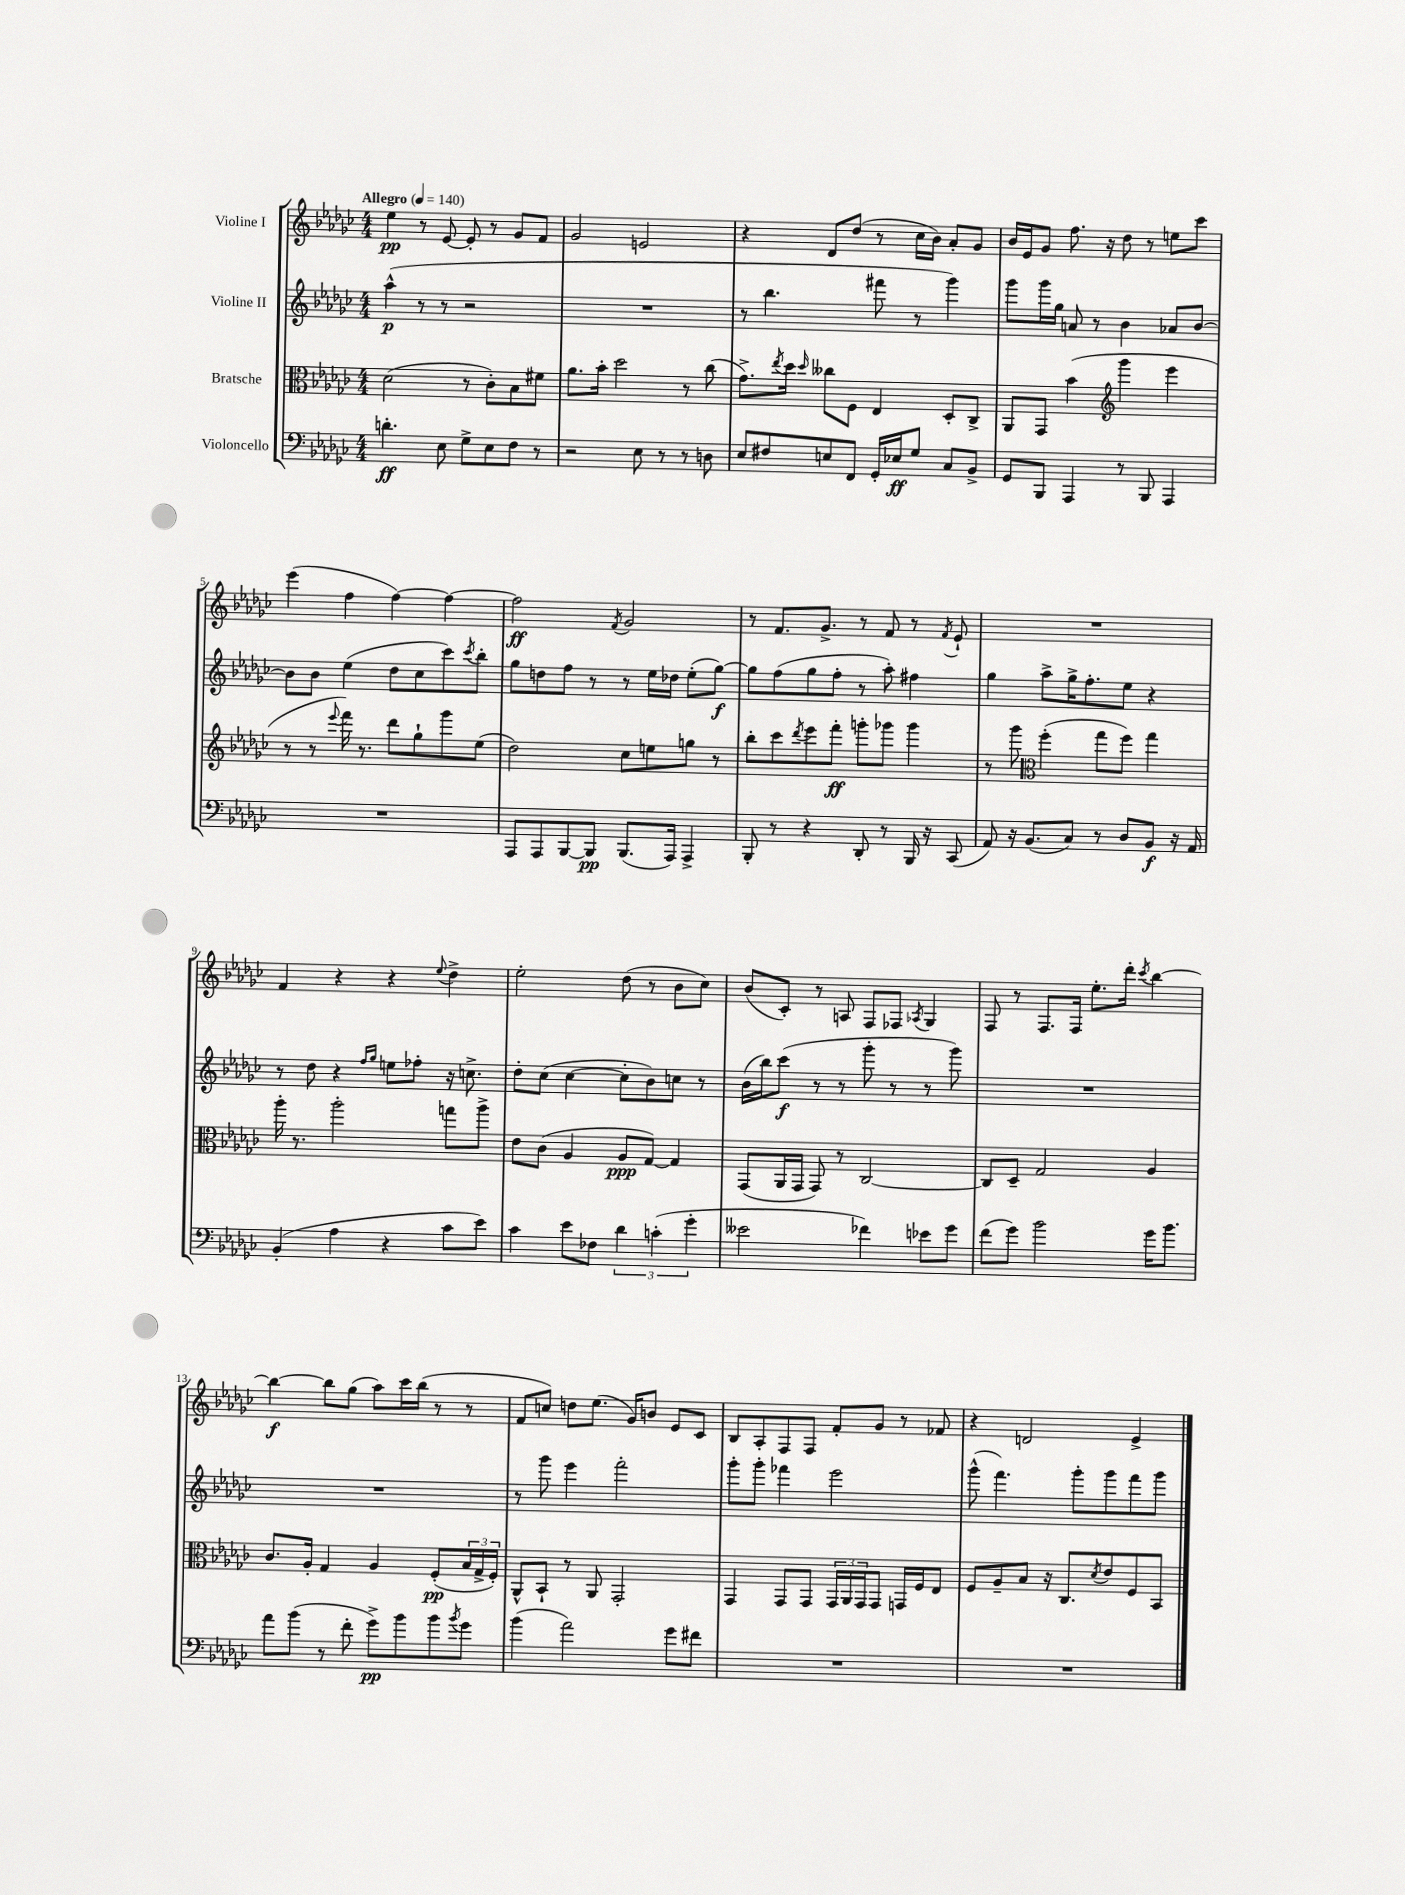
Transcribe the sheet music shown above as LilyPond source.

<<
\new StaffGroup <<
\new Staff = "s0" \with { instrumentName = "Violine I" } {
    \clef treble \key ges \major \numericTimeSignature \time 4/4 \tempo "Allegro" 4 = 140
    ees''4\pp r8 ees'8~ ees'8-. r8 ges'8 f'8 |
    ges'2 e'2 |
    r4 des'8 des''8( r8 ces''16 bes'16) aes'8-. ges'8 |
    bes'16 ees'16 ges'8 f''8. r16 des''8 r8 e''8 ces'''8 |
    ees'''4( f''4 f''4~) f''4~ |
    f''2\ff \acciaccatura { f'8 } ges'2 |
    r8 f'8. ges'8.-> r8 f'8 r8 \acciaccatura { f'8 } ees'8-! |
    R1 |
    f'4 r4 r4 \appoggiatura { ees''8 } des''4-> |
    ees''2-. des''8( r8 bes'8 ces''8) |
    bes'8( ces'8-.) r8 a8 f8 fes8 \acciaccatura { aes8 } ges4 |
    f8 r8 f8. f16 ees''8.-. des'''16-. \acciaccatura { ces'''8 } bes''4~ |
    bes''4~\f bes''8 ges''8( aes''8) ces'''16 bes''16( r8 r8 |
    f'8 c''8) d''8 ees''8.( ges'16) b'8 ees'8 ces'8 |
    bes8 aes8-. f8 f8 f'8-. ges'8 r8 fes'8 |
    r4 d'2 ees'4-> \bar "|." |
}
\new Staff = "s1" \with { instrumentName = "Violine II" } {
    \clef treble \key ges \major \numericTimeSignature \time 4/4
    aes''4-^\p( r8 r8 r2 |
    R1 |
    r8 bes''4. fis'''8 r8 ges'''4) |
    ges'''8 ges'''16 ges''16 a'8 r8 bes'4 aes'8 bes'8~ |
    bes'8 bes'8 ees''4( des''8 ces''8 ces'''8) \acciaccatura { ces'''8 } bes''8-. |
    ges''8 d''8 f''8 r8 r8 ees''16 des''16 ees''8-.( ges''8~\f) |
    ges''8 f''8( ges''8 f''8-. r8 aes''8-.) fis''4 |
    ges''4 aes''8-> ges''16-> f''8.-. ees''8 r4 |
    r8 des''8 r4 \grace { f''16 ges''16 } e''8 fes''8-. r16 c''8.-> |
    des''8-. ces''8( ces''4~ ces''8-. bes'8) c''8 r8 |
    bes'16( bes''16) ces'''8\f( r8 r8 ges'''8-. r8 r8 ges'''8) |
    R1 |
    R1 |
    r8 ges'''8 ees'''4 f'''2-. |
    ges'''8-. ges'''8-. fes'''4 ees'''2 |
    ges'''8-^( f'''4.) ges'''8-. ges'''8 f'''8 ges'''8 \bar "|." |
}
\new Staff = "s2" \with { instrumentName = "Bratsche" } {
    \clef alto \key ges \major \numericTimeSignature \time 4/4
    des'2( r8 ces'8-.) bes8 fis'8 |
    aes'8. bes'16-. des''2 r8 ces''8( |
    ges'8.->) \acciaccatura { ees''8 } des''16 \grace { des''16 } ceses''8 f8 ees4 des8-. ces8-> |
    aes,8 ges,8 bes'4( \clef treble ges'''4 ees'''4 |
    r8 r8 \appoggiatura { ees'''8 } f'''16) r8. des'''8 ges''8-! ges'''8 ees''8( |
    des''2) ces''8 e''8 g''8 r8 |
    bes''8-. ces'''8 \acciaccatura { des'''8 } ees'''8 f'''8-.\ff g'''8-. ges'''8 ges'''4 |
    r8 ges'''8 \clef alto f''4-.( ges''8 f''8) ges''4 |
    aes''16-. r8. aes''2-. g''8 aes''8-> |
    ees'8 ces'8( aes4 aes8\ppp ges8~) ges4 |
    ges,8( aes,16 ges,16 ges,8) r8 ces2~ |
    ces8 des8-- ges2 aes4 |
    ces'8. aes16-. ges4 aes4 f8-.\pp( \tuplet 3/2 { bes16 ges16-> f16-.) } |
    aes,8-^ bes,8-! r8 aes,8 ges,2-. |
    ges,4 ges,8 ges,8 \tuplet 3/2 { ges,16 aes,16 ges,16 } ges,8 g,16 f16 ees8 |
    f8 aes8-- bes8 r16 ces8. \acciaccatura { des'8 } ees'8 f8 bes,8 \bar "|." |
}
\new Staff = "s3" \with { instrumentName = "Violoncello" } {
    \clef bass \key ges \major \numericTimeSignature \time 4/4
    d'4.-.\ff ees8 ges8-> ees8 f8 r8 |
    r2 ees8 r8 r8 d8 |
    ees8 fis8 e8 f,8 ges,16-. ees16\ff ges8 ces8 bes,8-> |
    ges,8 bes,,8 aes,,4 r8 bes,,8 aes,,4 |
    R1 |
    aes,,8 aes,,8 bes,,8~ bes,,8\pp bes,,8.( aes,,16) aes,,4-> |
    bes,,8-. r8 r4 des,8-. r8 bes,,16 r16 ces,8( |
    aes,8) r16 bes,8.( ces8) r8 des8 bes,8\f r16 aes,16 |
    bes,4-.( aes4 r4 ces'8 ees'8) |
    ces'4 ees'8 fes8 \tuplet 3/2 { des'4 c'4-.( ges'4-. } |
    eeses'2 fes'4) ees'8 ges'8 |
    f'8( ges'8) bes'2 ges'16 bes'8. |
    aes'8 bes'8( r8 f'8-. ges'8->\pp) bes'8 bes'8 \acciaccatura { bes'8 } ges'8 |
    bes'4( aes'2) ges'8 fis'8 |
    R1 |
    R1 \bar "|." |
}
>>
>>
